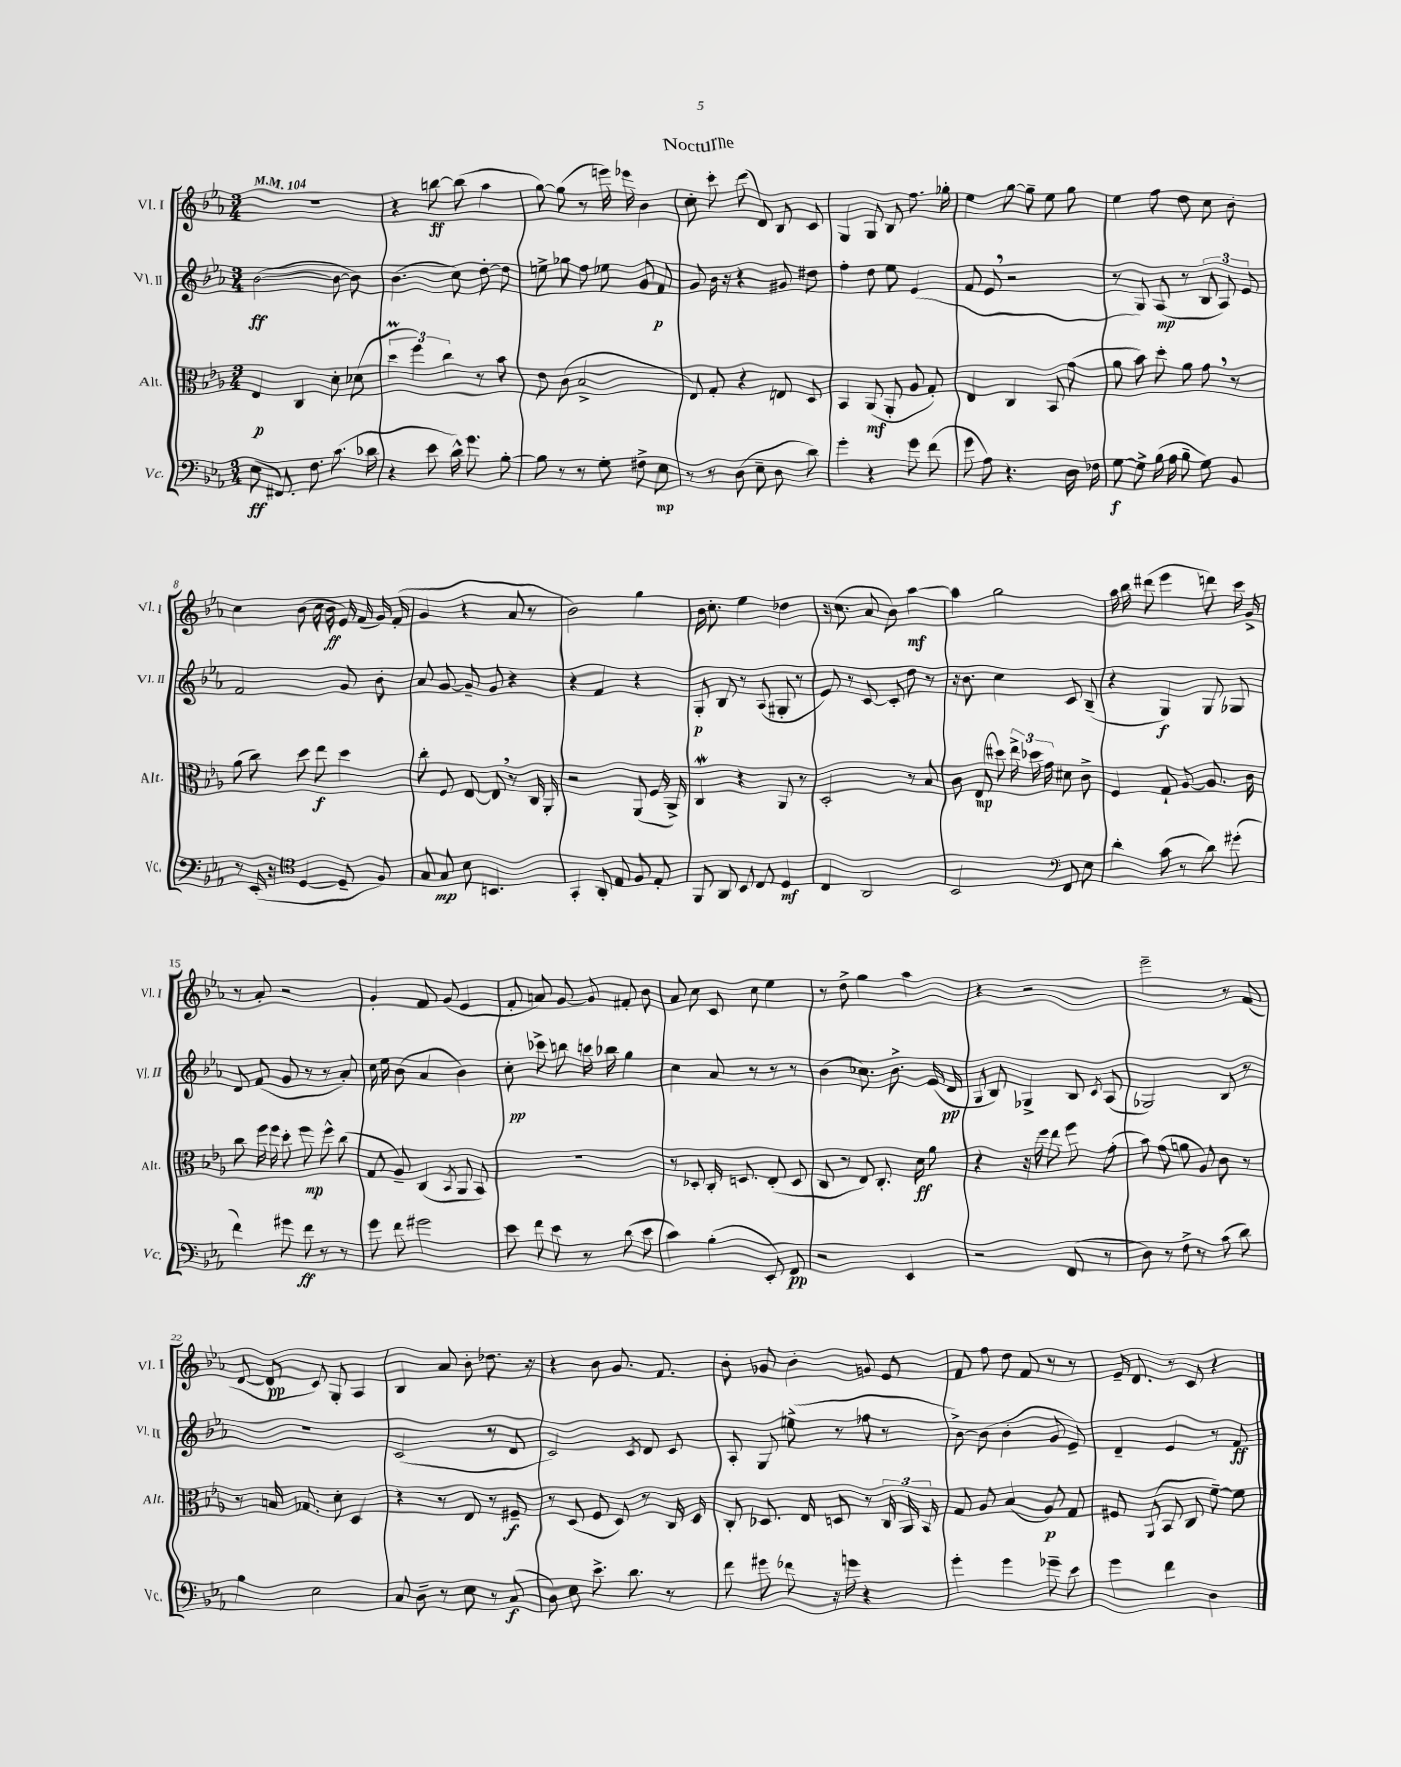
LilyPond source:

\header { title = "Nocturne" }
<<
\new StaffGroup <<
\new Staff = "s0" \with { instrumentName = "Vl. I" shortInstrumentName = "Vl. I" } {
    \clef treble \key ees \major \numericTimeSignature \time 3/4 \tempo 4 = 104
    \autoBeamOff R2. |
    r4 b''8~\ff b''8( aes''4 |
    g''8~) g''8( r8 e'''16) ees'''16 bes'4 |
    c''8-. c'''8-. d'''8( d'8) bes8 c'8 |
    g4 g8 bes8 f''8. ges''16-. |
    ees''4 g''8~ g''8-- ees''8 g''8 |
    ees''4 f''8 d''8 c''8 bes'8-. |
    c''4 bes'8( c''16 bes'16\ff ees'16) f'16( g'16) f'16-.( |
    g'4 r4 aes'8 r8 |
    bes'2) g''4 |
    bes'16 c''8.-. ees''4 des''4 |
    r16 c''8.( aes'8 bes'8) aes''4~\mf |
    aes''4 g''2 |
    aes''16 bes''16 dis'''8( ees'''4 d'''8) c'''16 g'16-> |
    r8 aes'8-. r2 |
    g'4-. f'8 g'8( ees'4 |
    f'8-. a'8) g'8~ g'8 fis'8-. bes'8 |
    aes'8 c''8 c'8 c''8 ees''4 |
    r8 d''8-> g''4 aes''4 |
    r4 r2 |
    ees'''2-- r8 f'8( |
    d'8~ d'8\pp c'8) g8-. aes4 |
    bes4 aes'8 bes'8-. des''8. r16 |
    r4 bes'8 g'8. f'8. |
    bes'8-. ges'8 bes'4-. g'8 ees'8 |
    f'8 f''8 d''8 f'8 r8 r8 |
    ees'16-- d'8. r8 c'8 r4 \bar "|." |
}
\new Staff = "s1" \with { instrumentName = "Vl. II" shortInstrumentName = "Vl. II" } {
    \clef treble \key ees \major \numericTimeSignature \time 3/4
    \autoBeamOff bes'2~\ff( bes'8~ bes'8) |
    bes'4.( c''8) d''8~-. d''8 |
    e''8-> ges''8 f''8 ees''8 g'8 f'8\p |
    g'8 bes'16 r16 r4 gis'8 dis''8 |
    f''4-. d''8 ees''8 ees'4( |
    f'8 ees'8 \breathe r2 |
    r8 g8) aes8\mp( r8 \tuplet 3/2 { bes8 aes8) ees'8 } |
    f'2 g'8 bes'8-. |
    aes'8 g'8~ g'8-- g'8 r4 |
    r4 f'4 r4 |
    g8-.\p bes8 r8 aes8( gis8-. r8 |
    ees'8) r8 c'8~ c'8-. d''8 r8 |
    r16 bes'8. c''4 c'8 bes8--( |
    r4 g4\f) g8 ges8 |
    d'8 f'8( g'8 r8 r8 aes'8-.) |
    c''16 ees''16 bes'8( aes'4 bes'4) |
    c''8-.\pp ces'''8-> b''8 c'''16 bes''16 g''4 |
    c''4 aes'8 r8 r8 r8 |
    bes'4( ces''8.) bes'8.-> ees'16( d'16\pp |
    g8 bes8) ges4-> bes8 \acciaccatura { c'8 } aes8( |
    ges2) bes8 r8 |
    R2. |
    c'2( r8 d'8 |
    c'2) \acciaccatura { c'8 } d'8 c'8 |
    aes8-. g8 e''8->( r8 fes''8 r8 |
    bes'8~->) bes'8( bes'4-. g'8 ees'8--) |
    d'4-- ees'4 r8 f'8\ff \bar "|." |
}
\new Staff = "s2" \with { instrumentName = "Alt." shortInstrumentName = "Alt." } {
    \clef alto \key ees \major \numericTimeSignature \time 3/4
    \autoBeamOff ees4\p c4 d'8-. des'8( |
    \tuplet 3/2 { d''4\prall f''4) c''4 } r8 bes'8 |
    ees'8 c'8( bes2-> |
    ees8) g8-. r4 e8 d8 |
    bes,4 aes,8\mf( aes,8-. aes8 g8-.) |
    ees4 c4 bes,8 g'8( |
    aes'8 bes'8) d''8-. aes'8 g'8 \breathe r8 |
    aes'8( c''8) d''8 ees''8\f d''4 |
    c''8-. f8 ees8~ ees8 \breathe r8 c16 aes,16-. |
    r2 aes,8( f16 aes,16->) |
    c4\mordent r4 aes,8 r8 |
    d2-. r8 bes8 |
    c'8 ees8\mp( dis''8) \tuplet 3/2 { ees''16-> des''16 g'16 } dis'8 c'8-> |
    f4 g8-! aes8~ aes8. c'16 |
    c''8 f''16 f''16 d''8-. f''8\mp f''8-^ c''8( |
    g8 aes8--) c4( \acciaccatura { bes,8 } aes,8 bes,8) |
    R2. |
    r8 des8-. c16-. d8. ees8-.( d8 |
    c8 r8 ees8) c8.-. d'16\ff aes'8 |
    r4 r16 f''16 ees''8 f''8 g'8-.( |
    bes'8) g'8( a'8 aes8) c'8 r8 |
    r8 b16 ges8. d'8-. d4 |
    r4 r8 ees8 r8 fis8--\f |
    r8 d8( f8 d8) r8 c16 d16 |
    c8-. des8. ees16 d8 r8 \tuplet 3/2 { c16 aes,16 bes,16 } |
    g8 aes8 bes4( aes8\p) g8 |
    fis8 aes,8( bes,8 c8 f'8~--) f'8 \bar "|." |
}
\new Staff = "s3" \with { instrumentName = "Vc." shortInstrumentName = "Vc." } {
    \clef bass \key ees \major \numericTimeSignature \time 3/4
    \autoBeamOff ees8\ff( fis,8.) f8. c'8.( des'16 |
    r4 ees'8 d'16-^) g'8. bes8~-. |
    bes8 r8 r8 g8-. fis8-> ees8\mp |
    r8 r8 d8( ees8-- d8 d'8) |
    g'4-. r4 g'8 f'8( |
    g'8 aes8) r4. d16 fes16 |
    g8~\f g8-> bes16( aes16 bes8-- g8) bes,8 |
    r8 ees,16-.( r16 \clef tenor d4~ d8-- f8) |
    g8 g8\mp bes8 b,4. |
    g,4-. aes,8-. ees8 f8 ees8-. |
    f,8 aes,8 bes,8 c8 d4\mf |
    c4 aes,2 |
    bes,2 \clef bass f,8 ees8 |
    d'4-. c'8( r8 d'8) gis'8-.( |
    f'4) gis'8 f'8\ff r8 r8 |
    g'8 f'8 gis'2 |
    ees'8 f'8 ees'8 r8 d'8( ees'8 |
    c'4) bes4-.( ees,8-.) f,8\pp |
    r2 ees,4 |
    r2 f,8( r8 |
    d8) r8 f8-> r8 c'8( d'8) |
    bes4 ees2 |
    c8 d8-- r8 ees8 r8 c8\f( |
    d8) ees8 ees'8.-> d'8. r8 |
    f'8 gis'8 fes'8 r16 g'16 r4 |
    g'4-. g'4 ges'8-- ees'8 |
    g'4 f'4 d4 \bar "|." |
}
>>
>>
